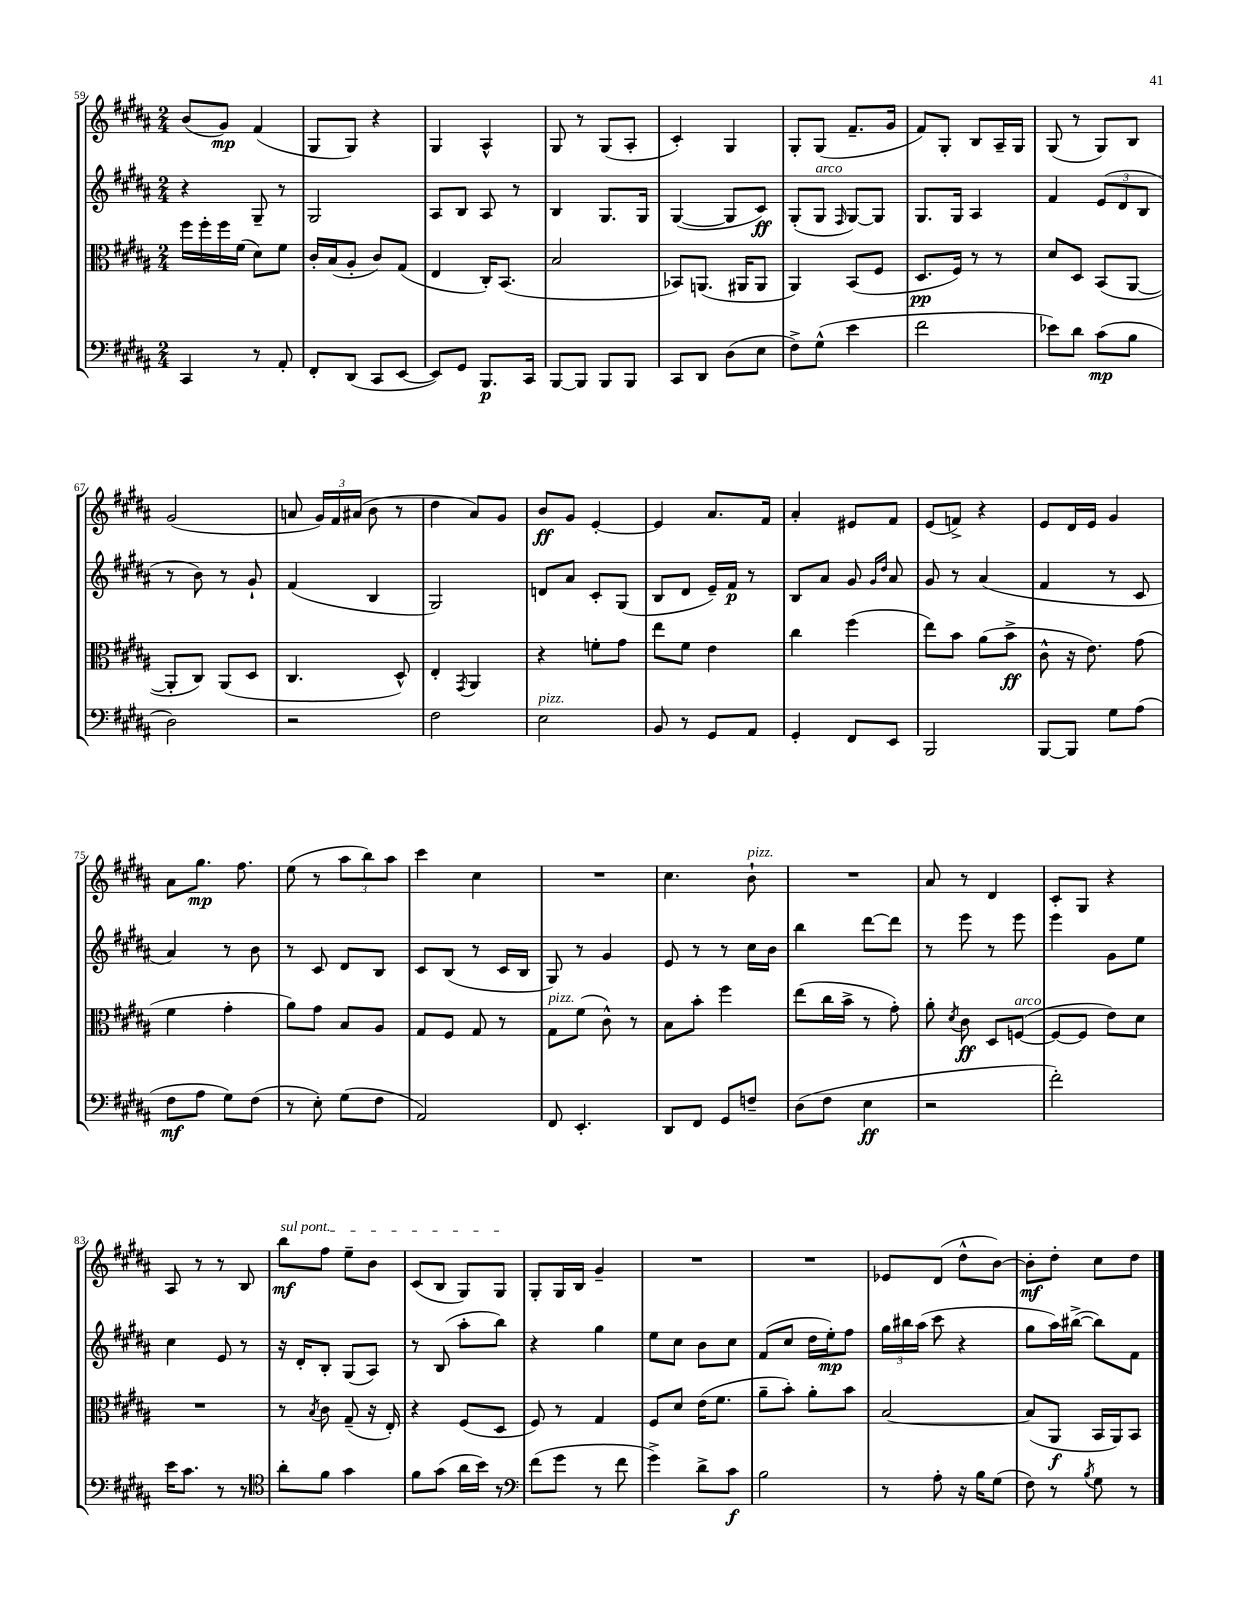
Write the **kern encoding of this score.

**kern	**kern	**kern	**kern
*staff4	*staff3	*staff2	*staff1
*clefF4	*clefC3	*clefG2	*clefG2
*k[f#c#g#d#a#]	*k[f#c#g#d#a#]	*k[f#c#g#d#a#]	*k[f#c#g#d#a#]
*M2/4	*M2/4	*M2/4	*M2/4
4CC#	16ff#	4r	(8b
.	16ff#'	.	.
.	16ff#	.	8g#)
.	(16f#	.	.
8r	8d#)	8G#~	(4f#
8AA#'	8f#	8r	.
=	=	=	=
8FF#'	16c#'	2G#	8G#
.	(16B	.	.
(8DD#	8A#'	.	8G#)
8CC#	8c#)	.	4r
[8EE	(8G#	.	.
=	=	=	=
8EE])	4E	8A#	4G#
8GG#	.	8B	.
8.BBB	16C#')	8A#	4A#^^
.	(8.BB	.	.
.	.	8r	.
16CC#	.	.	.
=	=	=	=
[8BBB	2B	4B	8G#
8BBB]	.	.	8r
8BBB	.	8.G#	(8G#
8BBB	.	.	8A#'
.	.	16G#	.
=	=	=	=
8CC#	8BB-)	([4G#	4c#')
8DD#	(8.AA	.	.
(8D#	.	8G#]	4G#
.	16AA#	.	.
8E	8AA#	8c#)	.
=	=	=	=
8F#^)	4AA#)	(8G#'	8G#'
(8G#^^	.	8G#	(8G#
.	.	16qqF#	.
4e	(8BB	[8G#)	8.f#~
.	8F#	8G#]	.
.	.	.	16g#
=	=	=	=
2f#	8.D#	8.G#	8f#)
.	.	.	8G#'
.	16F#)	16G#	.
.	8r	4A#	8B
.	8r	.	16A#~
.	.	.	16G#
=	=	=	=
8e-)	8d#	4f#	(8G#
8d#	8D#	.	8r
(8c#	(8BB	(12e	8G#)
.	.	12d#	.
8B	[8AA#	.	8B
.	.	12B	.
=	=	=	=
2D#)	8AA#']	8r	(2g#
.	8C#)	8b)	.
.	(8AA#	8r	.
.	8D#	8g#`	.
=	=	=	=
2r	4.C#	(4f#	8a
.	.	.	24g#)
.	.	.	24f#
.	.	.	(24a#
.	.	4B	8b
.	8D#^^)	.	8r
=	=	=	=
2F#	4E'	2G#)	4dd#
.	8qGG#	.	.
.	4AA#	.	8a#)
.	.	.	8g#
=	=	=	=
2E	4r	8d	8b
.	.	8a#	8g#
.	8f'	8c#'	[4e'
.	8g#	(8G#	.
=	=	=	=
8BB	8ee	8B	4e]
8r	8f#	8d#	.
8GG#	4e	16e~)	8.a#
.	.	16f#	.
8AA#	.	8r	.
.	.	.	16f#
=	=	=	=
4GG#'	4cc#	8B	4a#'
.	.	8a#	.
8FF#	(4ff#	8g#	8e#
.	.	16qqg#	.
.	.	16qqdd#	.
8EE	.	8a#	8f#
=	=	=	=
2BBB	8ee)	8g#	(8e
.	8b	8r	8f^)
.	(8a#	(4a#	4r
.	8b^	.	.
=	=	=	=
[8BBB	8c#^^	4f#	8e
8BBB]	16r	.	16d#
.	8.e)	.	16e
8G#	.	8r	4g#
(8A#	(8g#	8c#	.
=	=	=	=
8F#	4f#	4a#)	8a#
8A#	.	.	8.gg#
8G#)	4g#'	8r	.
.	.	.	8.ff#
(8F#	.	8b	.
=	=	=	=
8r	8a#)	8r	(8ee
8E')	8g#	8c#	8r
(8G#	8B	8d#	12aa#
.	.	.	12bb)
8F#	8A#	8B	.
.	.	.	12aa#
=	=	=	=
2AA#)	8G#	8c#	4ccc#
.	8F#	(8B	.
.	8G#	8r	4cc#
.	8r	16c#	.
.	.	16B	.
=	=	=	=
8FF#	8G#	8G#)	2r
4.EE'	(8f#	8r	.
.	8c#^^)	4g#	.
.	8r	.	.
=	=	=	=
8DD#	8B	8e	4.cc#
8FF#	8b'	8r	.
8GG#	4ff#	8r	.
8F~	.	16cc#	8b`
.	.	16b	.
=	=	=	=
(8D#	(8ee	4bb	2r
8F#	16cc#	.	.
.	16b^	.	.
4E	8r	[8ddd#	.
.	8g#')	8ddd#]	.
=	=	=	=
2r	8a#'	8r	8a#
.	8qd#	.	.
.	8c#	8eee	8r
.	8D#	8r	4d#
.	([8F	8eee	.
=	=	=	=
2f#')	8F_	4eee	8c#'
.	8F]	.	8G#
.	8e)	8g#	4r
.	8d#	8ee	.
=	=	=	=
16e	2r	4cc#	8A#
8.c#	.	.	.
.	.	.	8r
8r	.	8e	8r
8r	.	8r	8B
=	=	=	=
*clefC4	*	*	*
8a#'	8r	16r	8bb
.	.	16d#'	.
.	8qB	.	.
8f#	8c#	8B'	8ff#
4g#	(8G#~	(8G#	8ee~
.	16r	8A#)	8b
.	16E')	.	.
=	=	=	=
8f#	4r	8r	(8c#
(8g#	.	(8B	8B
16a#	(8F#	8aa#'	8G#)
16b)	.	.	.
8r	8D#	8bb)	8G#
=	=	=	=
*clefF4	*	*	*
(8f#	8F#)	4r	8G#'
8g#	8r	.	16G#
.	.	.	16B
8r	4G#	4gg#	4g#~
8f#	.	.	.
=	=	=	=
4g#^)	8F#	8ee	2r
.	8d#	8cc#	.
8d#^	(16e	8b	.
.	8.f#	.	.
8c#	.	8cc#	.
=	=	=	=
2B	8a#~	(8f#	2r
.	8b')	8cc#	.
.	8a#'	16dd#	.
.	.	16ee')	.
.	8b	8ff#	.
=	=	=	=
8r	[2B	24gg#	8e-
.	.	24bb#	.
.	.	(24aa#	.
8A#'	.	8ccc#	(8d#
16r	.	4r	8dd#^^
16B	.	.	.
(8G#	.	.	[8b)
=	=	=	=
8F#)	(8B]	8gg#	8b']
8r	8AA#	16aa#)	8dd#'
.	.	([16bb#^	.
8qB	.	.	.
8G#	16BB	8bb#])	8cc#
.	16AA#)	.	.
8r	8BB	8f#	8dd#
==	==	==	==
*-	*-	*-	*-
